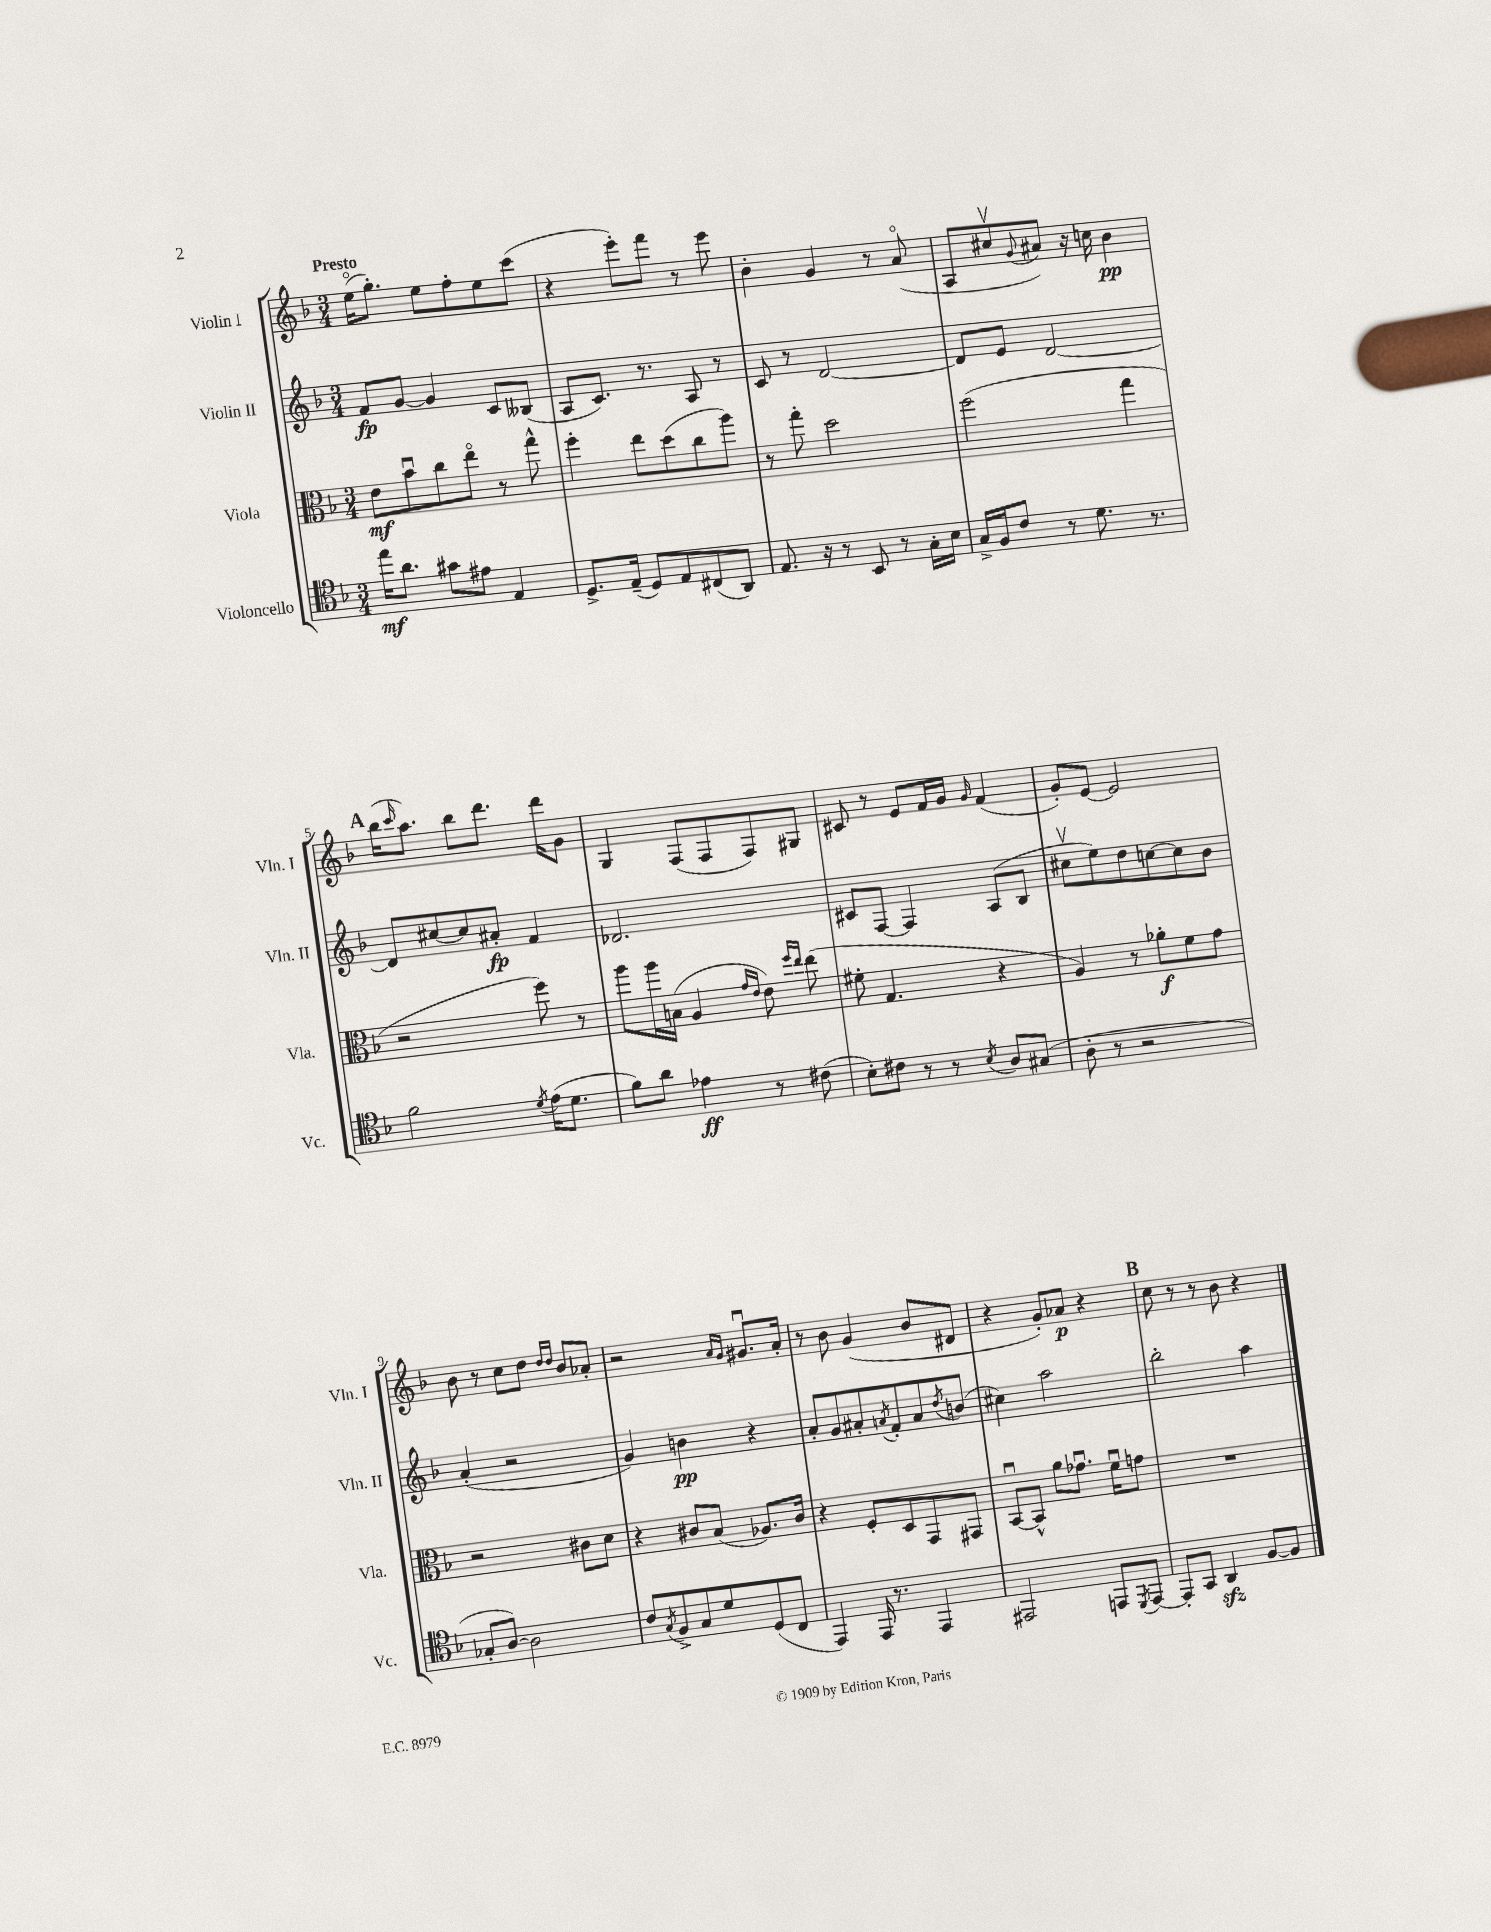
<<
\new StaffGroup <<
\new Staff = "s0" \with { instrumentName = "Violin I" shortInstrumentName = "Vln. I" } {
    \clef treble \key f \major \numericTimeSignature \time 3/4 \tempo "Presto"
    e''16\flageolet( g''8.-.) e''8 f''8-. e''8 c'''8( |
    r4 e'''8-.) f'''8 r8 e'''8 |
    bes'4-. g'4 r8 a'8\flageolet( |
    a8 cis''8\upbow \appoggiatura { g'8 } ais'8) r16 c''16 bes'4\pp |
    \mark \markup { \bold "A" } bes''16( \grace { c'''16 } a''8.) bes''8 d'''8. d'''16 g'8 |
    g4 f8( f8 f8) gis8 |
    cis'8 r8 e'8 f'16 g'16 \grace { g'16 } f'4( |
    g'8-.) e'8~ e'2 |
    bes'8 r8 c''8 d''8 \grace { d''16 d''16 } bes'8 aes'8-. |
    r2 \grace { a'16 g'16 } gis'8.\downbow a'16-. |
    r8 bes'8 g'4( bes'8 dis'8 |
    r4 g'8-.) aes'8\p r4 |
    \mark \markup { \bold "B" } c''8 r8 r8 bes'8 r4 \bar "|." |
}
\new Staff = "s1" \with { instrumentName = "Violin II" shortInstrumentName = "Vln. II" } {
    \clef treble \key f \major \numericTimeSignature \time 3/4
    f'8\fp g'8~ g'4 c'8 beses8( |
    a8 c'8.) r8. a8 r8 |
    c'8 r8 d'2~ |
    d'8 e'8 d'2~ |
    \mark \markup { \bold "A" } d'8 cis''8~ cis''8 ais'8-.\fp f'4 |
    des'2. |
    cis'8 f8~ f4 a8( bes8 |
    cis''8\upbow e''8) d''8 c''8~ c''8 bes'8 |
    a'4-.( r2 |
    g'4) b'4\pp r4 |
    a'8-. g'8 ais'8-. \acciaccatura { a'8 } f'8-. a'8 \acciaccatura { d''8 } b'8( |
    cis''4) a''2 |
    \mark \markup { \bold "B" } bes''2-. a''4 \bar "|." |
}
\new Staff = "s2" \with { instrumentName = "Viola" shortInstrumentName = "Vla." } {
    \clef alto \key f \major \numericTimeSignature \time 3/4
    e'8\mf bes'8\downbow c''8 e''8\flageolet r8 g''8-^ |
    f''4-. e''8 d''8( c''8 a''8) |
    r8 g''8-. d''2 |
    f''2( g''4 |
    \mark \markup { \bold "A" } r2 f''8) r8 |
    a''8 a''16 b16( a4 \grace { g'16 e'16 } e'8) \grace { f''16 e''16 } e''8( |
    fis'8-. g4. r4 |
    a4) r8 aes'8-.\f f'8 g'8 |
    r2 cis'8 d'8 |
    r4 cis'8 bes8( aes8.) cis'16 |
    r4 f8-. d8 g,8 gis,8 |
    bes,8~\downbow bes,8-^ a'8 ges'8.\downbow f'16\downbow g'8 |
    \mark \markup { \bold "B" } R2. \bar "|." |
}
\new Staff = "s3" \with { instrumentName = "Violoncello" shortInstrumentName = "Vc." } {
    \clef tenor \key f \major \numericTimeSignature \time 3/4
    e''16\mf a'8. gis'8 eis'8 e4 |
    d8.-> e16--( d8) e8 cis8( a,8) |
    e8. r16 r8 bes,8 r8 g16-. bes16 |
    g16-> f16 c'8 r8 d'8. r8. |
    \mark \markup { \bold "A" } f'2 \acciaccatura { d'8 } e'16( d'8. |
    f'8) a'8 ees'4\ff r8 cis'8( |
    bes8-.) cis'8 r8 r8 \acciaccatura { bes8 } a8 gis8( |
    a8-. r8 r2 |
    ges8-. a8~) a2 |
    c'8 \acciaccatura { g8 } f8-> g8 d'8 d8( c8 |
    e,4) e,16 r8. e,4 |
    eis,2 e,8 \acciaccatura { d,8 } e,8~ |
    \mark \markup { \bold "B" } e,8-. g,8 a,4\sfz f8~ f8 \bar "|." |
}
>>
>>
